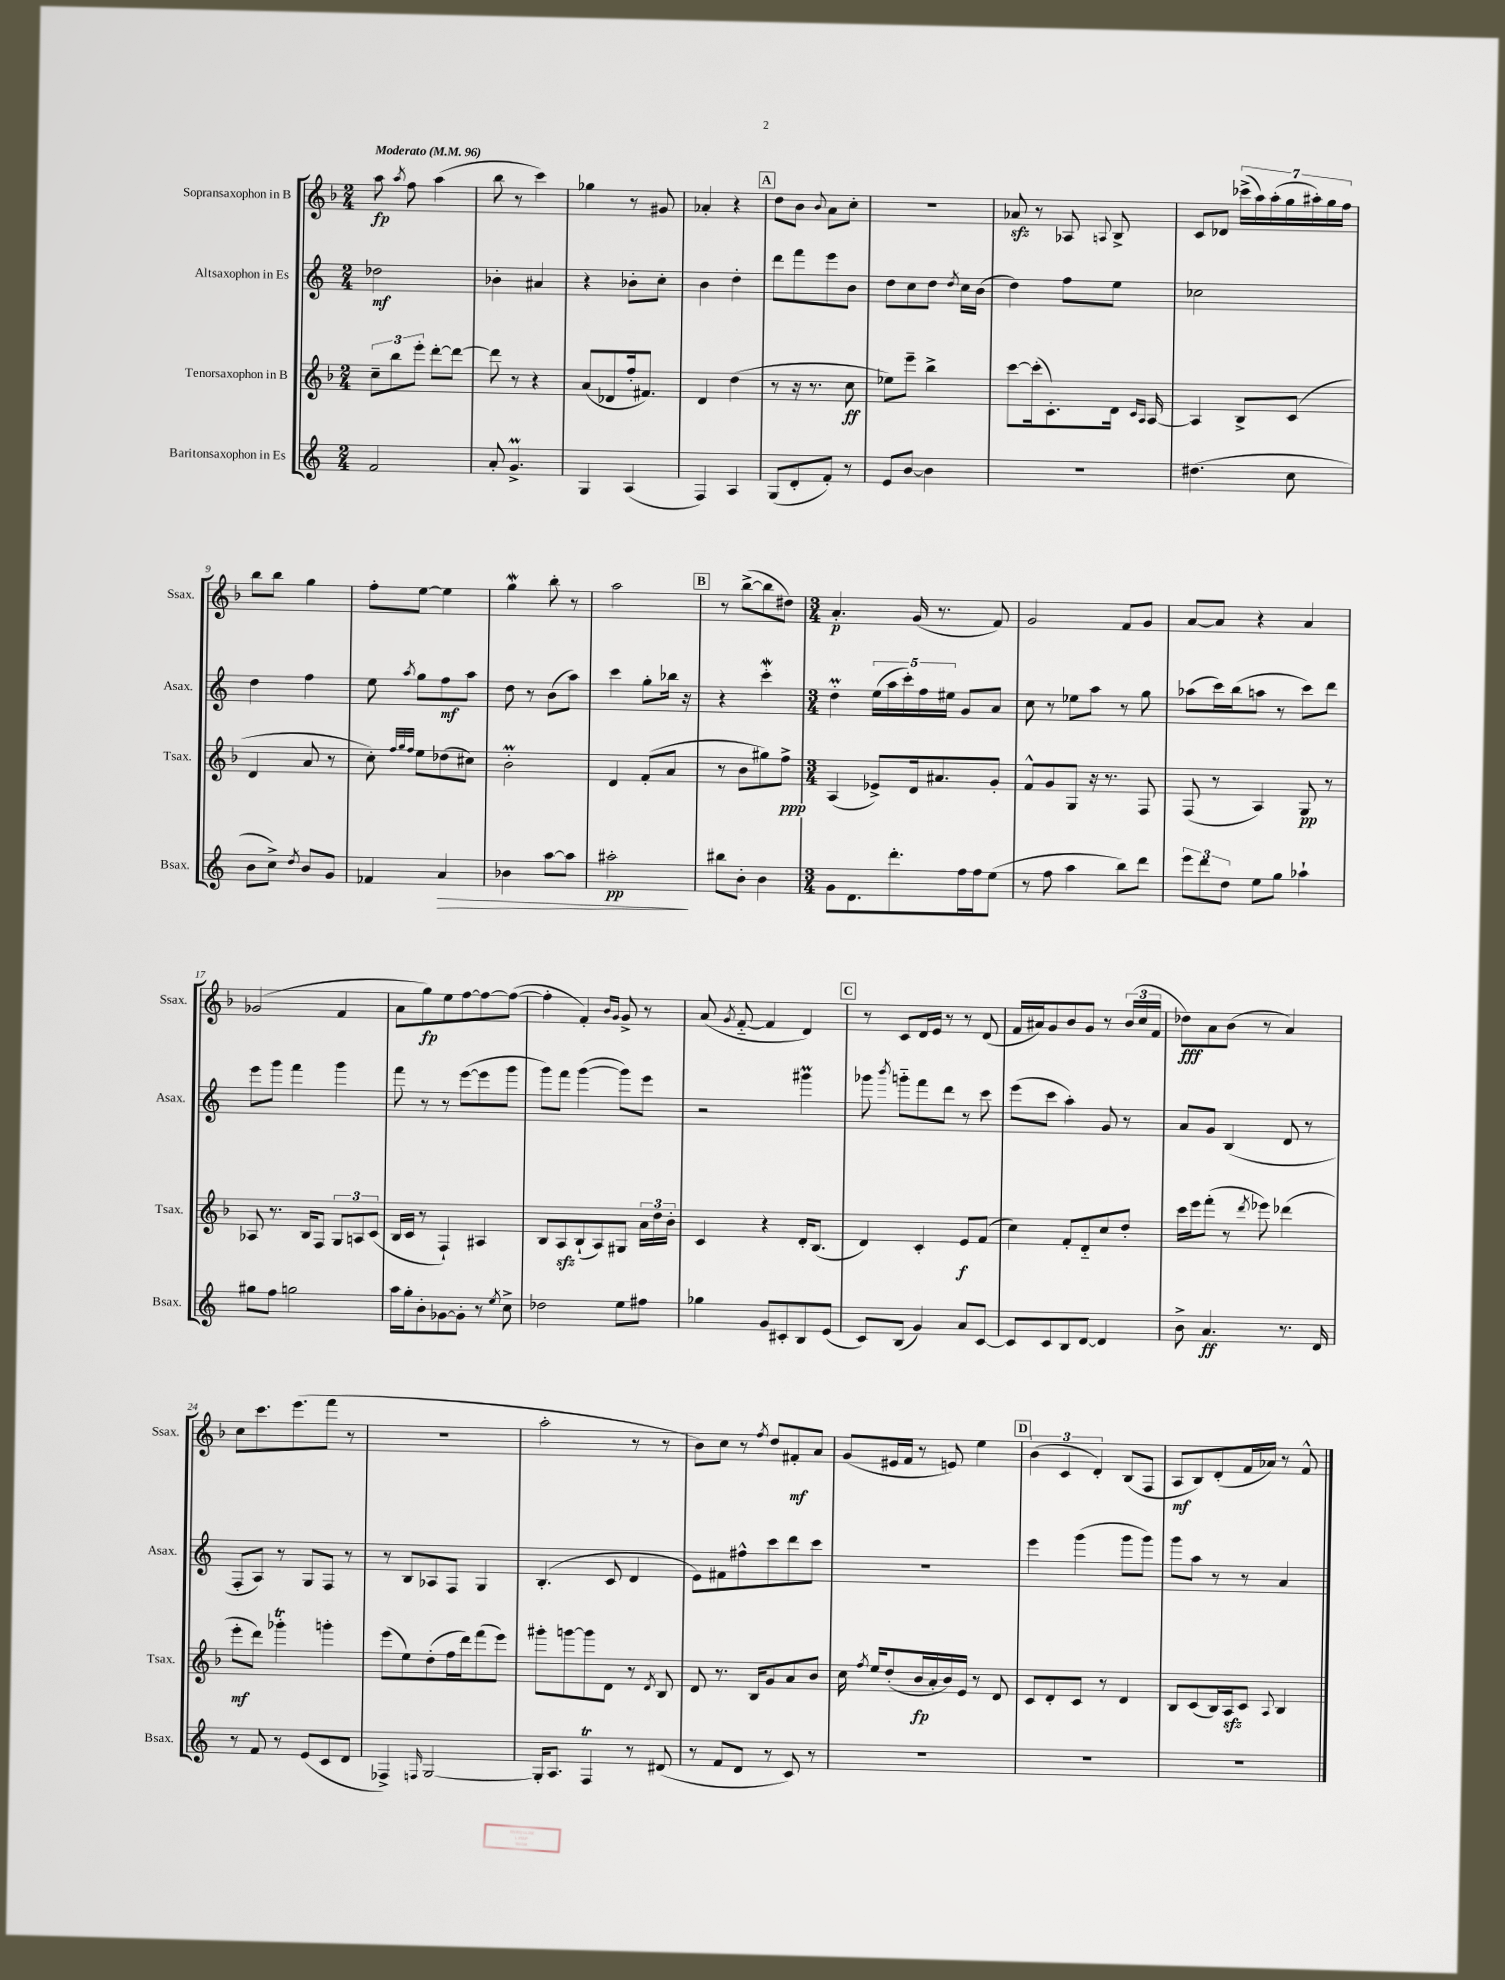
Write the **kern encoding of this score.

**kern	**kern	**kern	**kern
*staff4	*staff3	*staff2	*staff1
*clefG2	*clefG2	*clefG2	*clefG2
*k[]	*k[b-]	*k[]	*k[b-]
*M2/4	*M2/4	*M2/4	*M2/4
*MM96	*MM96	*MM96	*MM96
2f	12cc~	2dd-	8aa
.	12bb-	.	.
.	.	.	8qaa
.	.	.	8ff
.	12eee'	.	.
.	[8ddd'	.	(4aa
.	8ddd_	.	.
=	=	=	=
8a'	8ddd]	4b-'	8bb-
4.g^	8r	.	8r
.	4r	4a#	4ccc)
=	=	=	=
4G	(8a	4r	4gg-
.	8d-	.	.
(4A	16ff'	8b-'	8r
.	8.f#)	.	.
.	.	8cc'	8g#
=	=	=	=
4F)	4d	4b	4a-'
4A	(4dd	4dd'	4r
=	=	=	=
(8G	8r	8ddd	8dd
8d'	16r	8fff	8b-
.	8.r	.	.
.	.	.	8qqb-
8f')	.	8eee	8a
8r	8cc	8b	8cc'
=	=	=	=
8e	8ee-)	8dd	2r
[8b	8eee~	8cc	.
4b]	4bb-^	8dd	.
.	.	8qdd	.
.	.	16cc	.
.	.	(16b	.
=	=	=	=
2r	[8ccc	4dd)	8a-
.	(16ccc']	.	8r
.	8.c')	.	.
.	.	8ff	8A-
.	.	.	8qqA
.	16d	8ee	8B-^
.	16qqc	.	.
.	16qqA	.	.
.	[16A	.	.
=	=	=	=
(4.dd#	4A]	2cc-	8c
.	.	.	8d-
.	8B-^	.	(28ccc-^
.	.	.	28aa)
.	.	.	(28aa'
.	.	.	28gg
8cc	(8c	.	.
.	.	.	28aa#')
.	.	.	28gg
.	.	.	28ff
=	=	=	=
8b	4d	4dd	8bb-
8cc^)	.	.	8bb-
8qdd	.	.	.
8b	8a	4ff	4gg
8g	8r	.	.
=	=	=	=
4f-	8cc')	8ee	8ff'
.	32qqff	.	.
.	32qqgg	.	.
.	32qqff	8qaa	.
.	8ee	8gg	[8ee
4a	(8dd-	8ff	4ee]
.	8cc#)	8aa	.
=	=	=	=
4b-	2b-'	8dd	4gg
.	.	8r	.
[8aa	.	(8b	8bb-'
8aa]	.	8aa)	8r
=	=	=	=
2aa#'	4d	4ccc	2aa
.	(8f'	8gg'	.
.	8a	16bb-	.
.	.	16r	.
=	=	=	=
8bb#	8r	4r	8r
8b'	8b-	.	([8bb-^
4b	8gg#)	4ccc'	8bb-]
.	8ff^	.	8dd#)
=	=	=	=
*M3/4	*M3/4	*M3/4	*M3/4
8g	(4A	4dd'	4.a'
8.d	.	.	.
.	8e-^)	(20ee	.
.	.	20aa	.
8.ddd'	.	.	.
.	.	20ccc')	.
.	16d	.	(16g
.	.	20ff	.
.	8.a#	.	8.r
.	.	20ee#	.
16ff	.	8g	.
16ff	.	.	.
(8ee	8g'	8a	8f)
=	=	=	=
8r	8f^^	8cc	2g
8ff	8g	8r	.
4aa	8G	8ee-	.
.	16r	8aa	.
.	8.r	.	.
8bb)	.	8r	8f
8ddd	8F	8gg	8g
=	=	=	=
12eee	(8F	(8aa-	[8a
12ddd	.	.	.
.	8r	16ccc)	8a]
12dd	.	.	.
.	.	(16bb	.
8ee	4A)	8aa	4r
8gg	.	8r	.
4aa-`	8G	8ccc)	4a
.	8r	8ddd	.
=	=	=	=
8gg#	8A-	8eee	(2g-
8ff	8.r	8ggg	.
2gg	.	4fff	.
.	16B-	.	.
.	8F	.	.
.	12G	4ggg	4f
.	12A	.	.
.	(12c	.	.
=	=	=	=
16aa	16B-	8fff	8a
16gg'	16c	.	.
8b'	8r	8r	8gg)
[8g-	4F`)	8r	8ee
8g-']	.	([8eee	[8ff
8r	4A#	8eee]	8ff_
8qee	.	.	.
8cc^	.	8ggg	(8ff_
=	=	=	=
2dd-	8B-	8ggg)	4ff']
.	8A	8fff	.
.	(8B-`	([4ggg	4f')
.	8A)	.	.
.	.	.	16qqb-
.	.	.	16qqg
8ee	8G#	8ggg])	8g^
8ff#	24a	8eee	8r
.	24dd	.	.
.	24b-'	.	.
=	=	=	=
4gg-	4c	2r	(8a
.	.	.	8qg
.	.	.	[8f'~
8g	4r	.	4f]
8c#'	.	.	.
8B	16d'	4ggg#	4d)
.	(8.B-	.	.
(8e	.	.	.
=	=	=	=
8c)	4d)	8ggg-	8r
.	.	8qbbb	.
(8B	.	8ggg'~	8c
4g)	4c'	8fff	16d
.	.	.	16e
.	.	8ddd	8r
8a	8e	8r	8r
[8c	(8f	8ccc	(8d
=	=	=	=
8c]	4cc)	(8eee	16f
.	.	.	16a#)
8c	.	8ccc	8g
8B	8f'	4aa')	8b-
[8d	8d'~	.	8g
4d]	8cc	8g	8r
.	8dd'	8r	(24b-
.	.	.	24cc
.	.	.	24f
=	=	=	=
8b^	16ccc	8a	8dd-)
.	16eee	.	.
4.a	(8fff'	8g	8a
.	8r	(4B	(8b-
.	8qddd	.	.
.	8eee-)	.	8r
8.r	(4ddd-	8d	4a)
.	.	8r	.
16d	.	.	.
=	=	=	=
8r	8eee'	8F'	8cc
8f	8ddd)	8A)	8.ccc
8r	4ggg-'	8r	.
.	.	.	(8.eee
(8e	.	8G	.
8c	4ggg'	8F	8fff
8d	.	8r	8r
=	=	=	=
4F-^)	(8eee	8r	2.r
.	8ee)	8B	.
16qqF	.	.	.
[2G	(8dd'	8A-	.
.	16ff	8F	.
.	16ddd)	.	.
.	(8fff	4G	.
.	8eee)	.	.
=	=	=	=
16G']	8ggg#'	(4.B'	2aa'
8.A	.	.	.
.	[8ggg	.	.
4F	8ggg]	.	.
.	8d	8c	.
8r	8r	4d	8r
.	8qd	.	.
(8d#	8B-	.	8r
=	=	=	=
8r	8d	8e)	8b-)
8f	8.r	8f#	8cc
8d	.	8ff#^^	8r
.	16B-	.	.
.	.	.	8qff
8r	8g	8ccc	8dd
8c)	8a	8ddd	8f#'
8r	8b-	8ccc	8a
=	=	=	=
2.r	16cc	2.r	(8g
.	8qff	.	.
.	16ee	.	.
.	(8dd'	.	16e#
.	.	.	16f
.	16b-	.	8r
.	16a'	.	.
.	16b-)	.	8e)
.	16e	.	.
.	8r	.	4ee
.	8d	.	.
=	=	=	=
2.r	8c	4eee	(6b-
.	8d'	.	.
.	.	.	6c
.	8c	(4ggg	.
.	.	.	6d')
.	8r	.	.
.	4d	8ggg	(8B-
.	.	8ggg)	8F
=	=	=	=
2.r	8B-	8ggg	8A
.	(8c	8aa	8B-)
.	16B-)	8r	(8d'
.	16A	.	.
.	8c	8r	16f
.	.	.	16a-)
.	8qqA	.	.
.	4B-	4a	8r
.	.	.	8f^^
==	==	==	==
*-	*-	*-	*-
